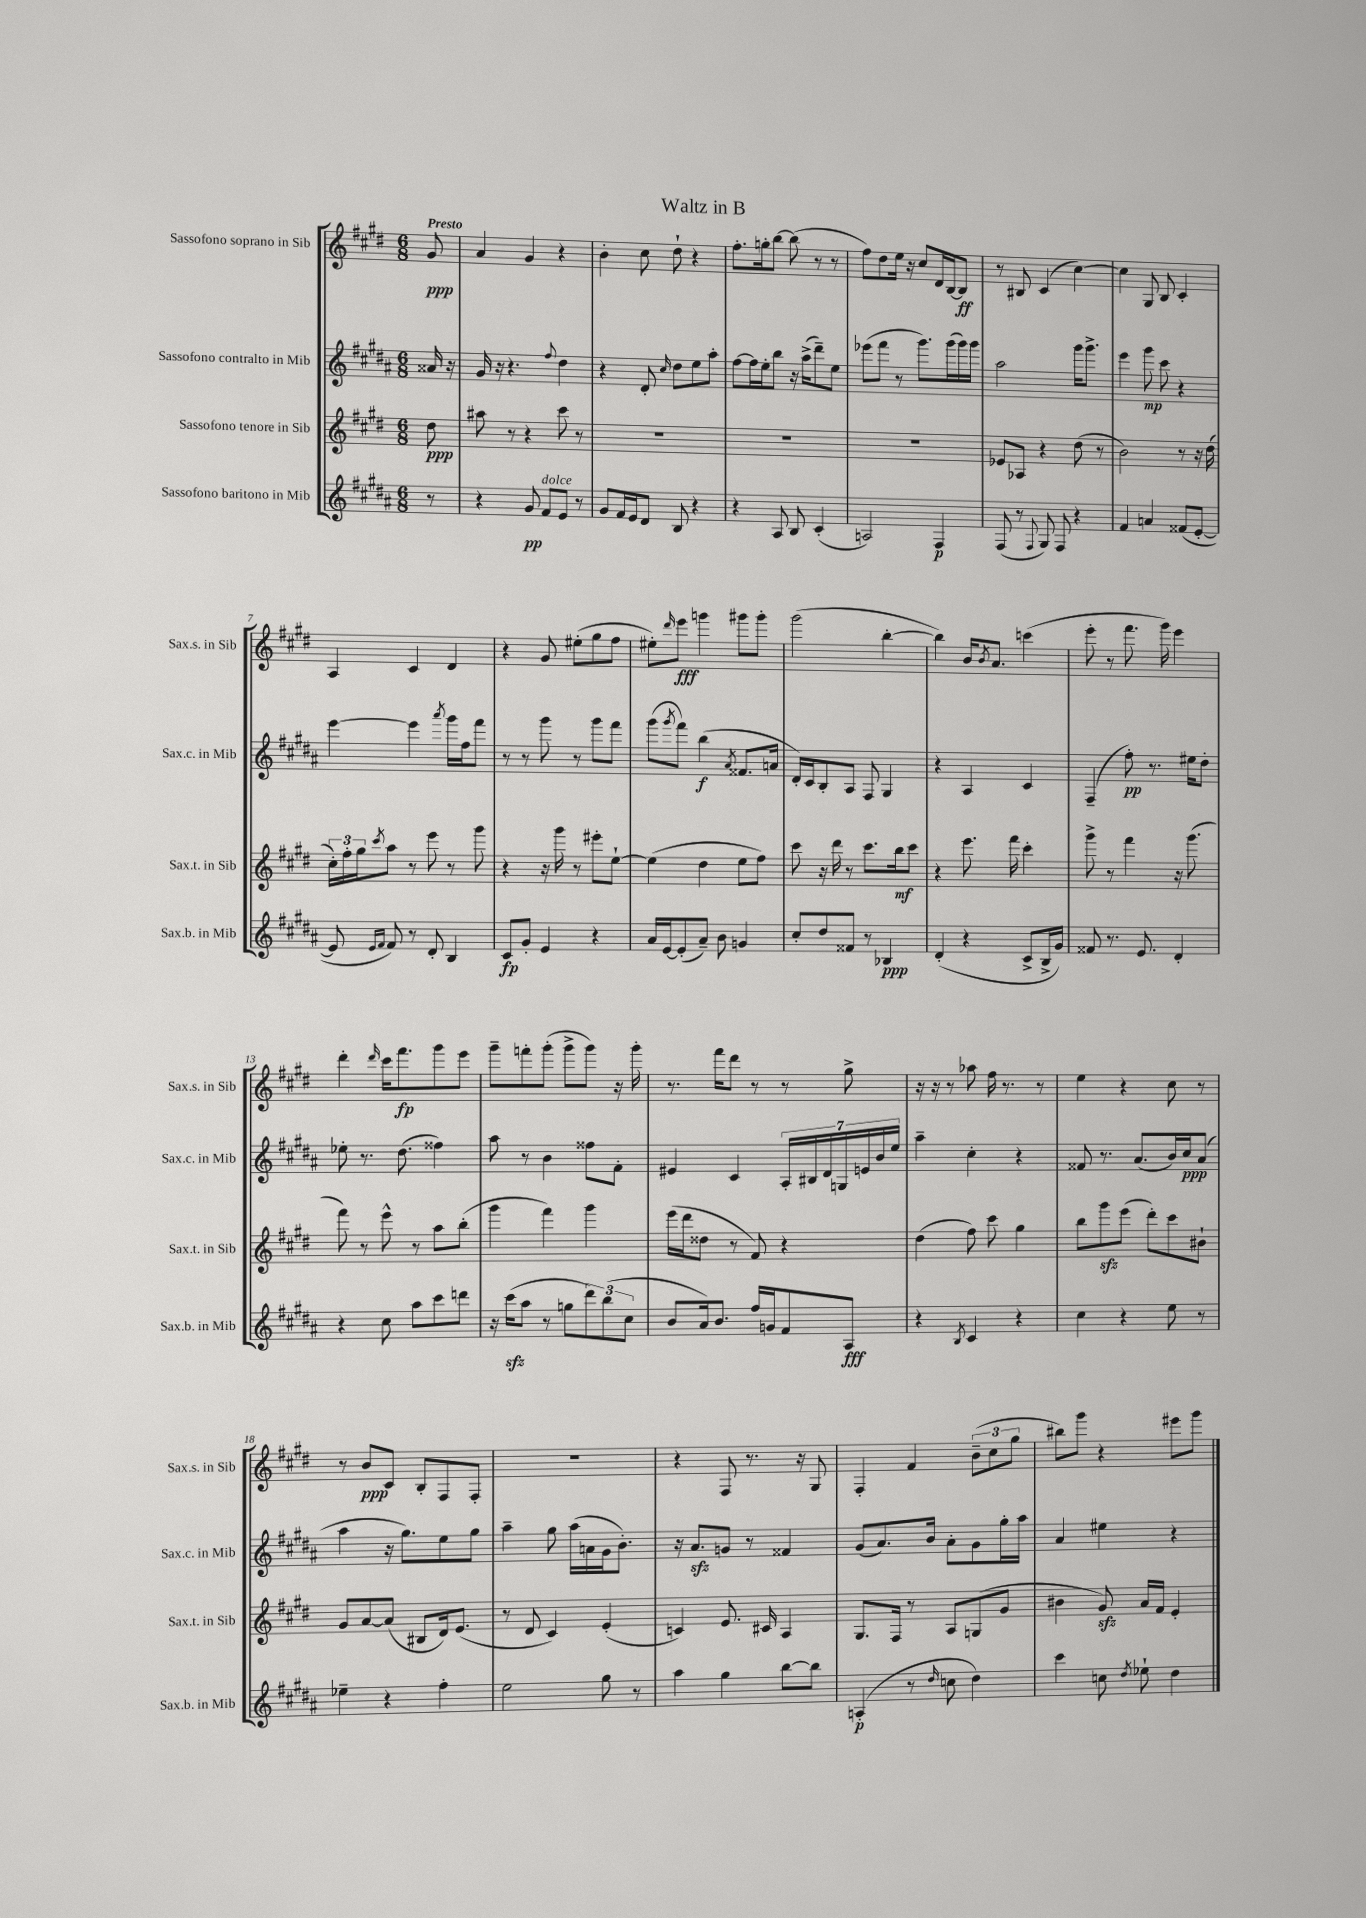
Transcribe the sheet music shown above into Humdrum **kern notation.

**kern	**dynam	**kern	**dynam	**kern	**dynam	**kern	**dynam
*part4	*part4	*part3	*part3	*part2	*part2	*part1	*part1
*staff4	*staff4	*staff3	*staff3	*staff2	*staff2	*staff1	*staff1
*I"Sassofono baritono in Mib	*	*I"Sassofono tenore in Sib	*	*I"Sassofono contralto in Mib	*	*I"Sassofono soprano in Sib	*
*I'Sax.b. in Mib	*	*I'Sax.t. in Sib	*	*I'Sax.c. in Mib	*	*I'Sax.s. in Sib	*
*clefG2	*	*clefG2	*	*clefG2	*	*clefG2	*
*k[f#c#g#d#a#]	*	*k[f#c#g#d#]	*	*k[f#c#g#d#a#]	*	*k[f#c#g#d#]	*
*M6/8	*	*M6/8	*	*M6/8	*	*M6/8	*
=	=	=	=	=	=	=	=
!	!	!	!	!	!	!LO:TX:a:B:t=Presto	!
8r	.	8dd#\	ppp	16a##X/	.	8g#/	ppp
.	.	.	.	16r	.	.	.
=1	=1	=1	=1	=1	=1	=1	=1
4r	.	8aa#X\	.	16g#/	.	4a/	.
.	.	.	.	16r	.	.	.
.	.	8r	.	4.r	.	.	.
8g#/	pp	4r	.	.	.	4g#/	.
!LO:TX:a:i:t=dolce	!	!	!	!	!	!	!
8f#/L	.	.	.	.	.	.	.
.	.	.	.	8qqff#/	.	.	.
8e/J	.	8ccc#\	.	4dd#\	.	4r	.
8r	.	8r	.	.	.	.	.
=2	=2	=2	=2	=2	=2	=2	=2
8g#/L	.	2.r	.	4r	.	4b'\	.
16f#/L	.	.	.	.	.	.	.
16e/J	.	.	.	.	.	.	.
8d#/J	.	.	.	8d#'/	.	8cc#\	.
.	.	.	.	16qqcc#/	.	.	.
8B/	.	.	.	8dd#\L	.	8dd#`\	.
4r	.	.	.	8ee\	.	4r	.
.	.	.	.	8aa#'\J	.	.	.
=3	=3	=3	=3	=3	=3	=3	=3
4r	.	2.r	.	[8ff#\L	.	8.ff#'\L	.
.	.	.	.	16ff#\L]	.	.	.
.	.	.	.	16ee'\J	.	16ggn'\k	.
8A#/	.	.	.	8bb\J	.	[8bb\J	.
8B/	.	.	.	16r	.	(8bb\]	.
.	.	.	.	(16aa#^\KL	.	.	.
(4c#'/	.	.	.	8ddd#~\)	.	8r	.
.	.	.	.	8ee\J	.	8r	.
=4	=4	=4	=4	=4	=4	=4	=4
2An/)	.	2.r	.	(8eee-X\L	.	8ff#\L)	.
.	.	.	.	8fff#\J	.	8dd#\	.
.	.	.	.	8r	.	16ee\Jk	.
.	.	.	.	.	.	16r	.
.	.	.	.	8.ggg#\L)	.	8cc#/L	.
4F#/	p	.	.	.	.	16d#/L	.
.	.	.	.	(16ggg#\L	.	[16B/J	.
.	.	.	.	16ggg#\)	.	8B/J]	ff
.	.	.	.	16ggg#\JJ	.	.	.
=5	=5	=5	=5	=5	=5	=5	=5
(8F#/	.	8e-X/L	.	2aa#\	.	8r	.
8r	.	8A-X/J	.	.	.	8B#X/	.
8qqF#/	.	.	.	.	.	.	.
8G#/)	.	4r	.	.	.	(4c#/	.
8F#/	.	.	.	.	.	.	.
4r	.	(8dd#\	.	16ggg#\KL	.	[4cc#\)	.
.	.	.	.	8.ggg#^\J	.	.	.
.	.	8r	.	.	.	.	.
=6	=6	=6	=6	=6	=6	=6	=6
4f#/	.	2b\)	.	4eee\	.	4cc#\]	.
4an/	.	.	.	8ggg#\	mp	8G#/	.
.	.	.	.	8ccc#\	.	8B/	.
(8f##X/L	.	8r	.	4r	.	4c#'/	.
[8e'/J	.	16r	.	.	.	.	.
.	.	(16dd#\	.	.	.	.	.
!!LO:LB:g=z
=7	=7	=7	=7	=7	=7	=7	=7
8e/]	.	24cc#'\LL)	.	[4eee\	.	4A/	.
.	.	24ff#'\	.	.	.	.	.
.	.	24gg#\J	.	.	.	.	.
16qqe/LL	.	.	.	.	.	.	.
16qqf#/JJ	.	8qccc#/	.	.	.	.	.
8f#/)	.	8aa\J	.	.	.	.	.
8r	.	8r	.	4eee\]	.	4c#/	.
8d#'/	.	8eee\	.	.	.	.	.
.	.	.	.	8qaaa#/	.	.	.
4B/	.	8r	.	16ggg#\LL	.	4d#/	.
.	.	.	.	16ff#\J	.	.	.
.	.	8ggg#\	.	8fff#\J	.	.	.
=8	=8	=8	=8	=8	=8	=8	=8
8c#/L	fp	4r	.	8r	.	4r	.
8g#'/J	.	.	.	8r	.	.	.
4e/	.	16r	.	8ggg#\	.	8g#/	.
.	.	16ggg#\	.	.	.	.	.
.	.	8r	.	8r	.	(8ee#X'\L	.
4r	.	8eee#X'\L	.	8ggg#\L	.	8gg#\	.
.	.	[8ee`\J	.	8fff#\J	.	8ff#\J	.
=9	=9	=9	=9	=9	=9	=9	=9
16a#/LL	.	(4ee\]	.	(8ggg#\L	.	8ee#X'\L)	.
[16e/J	.	.	.	.	.	.	.
.	.	.	.	8qggg#/	.	16qqddd#/	.
(8e'/]	.	.	.	8fff#\J)	.	8eee\J	fff
8a#~/J)	.	4dd#\	.	(4bb\	f	4gggn\	.
8b\	.	.	.	.	.	.	.
.	.	.	.	8qa#/	.	.	.
4gn/	.	8ee\L	.	8.f##X/L	.	8ggg#X\L	.
.	.	8ff#\J)	.	.	.	8ggg#'\J	.
.	.	.	.	16an/Jk	.	.	.
=10	=10	=10	=10	=10	=10	=10	=10
8cc#'/L	.	8ccc#\	.	16d#'/LL)	.	(2ggg#\	.
.	.	.	.	16c#/J	.	.	.
8dd#/	.	16r	.	8B'/	.	.	.
.	.	16ddd#\	.	.	.	.	.
8f##X/J	.	8r	.	8A#/J	.	.	.
8r	.	8.ccc#\L	.	8F#/	.	.	.
4B-X/	ppp	.	.	4G#/	.	[4bb'\	.
.	.	16bb\k	mf	.	.	.	.
.	.	8ccc#\J	.	.	.	.	.
=11	=11	=11	=11	=11	=11	=11	=11
(4d#'/	.	4r	.	4r	.	4bb\])	.
4r	.	8.eee\	.	4A#/	.	16b/KL	.
.	.	.	.	.	.	8qb/	.
.	.	.	.	.	.	8.a/J	.
.	.	16fff#\	.	.	.	.	.
8c#^/L	.	4ccc#'\	.	4c#/	.	(4cccn\	.
16B^/L	.	.	.	.	.	.	.
16g#/JJ)	.	.	.	.	.	.	.
=12	=12	=12	=12	=12	=12	=12	=12
8f##X/	.	8ggg#^\	.	(4F#~/	.	8eee'\	.
8.r	.	8r	.	.	.	8r	.
.	.	4fff#\	.	8ff#'\)	pp	8.fff#\	.
8.e/	.	.	.	.	.	.	.
.	.	.	.	8.r	.	.	.
.	.	.	.	.	.	16ggg#\)	.
4d#'/	.	16r	.	.	.	4eee\	.
.	.	(8.ggg#\	.	16ee#X\KL	.	.	.
.	.	.	.	8dd#'\J	.	.	.
!!LO:LB:g=z
=13	=13	=13	=13	=13	=13	=13	=13
4r	.	8fff#\)	.	8ee-X'\	.	4ddd#'\	.
.	.	8r	.	8.r	.	.	.
.	.	.	.	.	.	16qqddd#/	.
8cc#\	.	8eee^^\	.	.	.	16ccc#\KL	.
.	.	.	.	(8.dd#\	.	8.fff#\	fp
8aa#\L	.	8r	.	.	.	.	.
8ccc#\	.	8aa\L	.	4ff##X\)	.	8ggg#\	.
8dddn\J	.	(8bb'\J	.	.	.	8eee\J	.
=14	=14	=14	=14	=14	=14	=14	=14
16r	.	4ggg#\	.	8aa#\	.	8ggg#~\L	.
(16ccc#zz\KL	.	.	.	.	.	.	.
8aa#\J	.	.	.	8r	.	8fffn'\	.
8r	.	4fff#\)	.	4b\	.	(8ggg#'\J	.
8ggn\L	.	.	.	.	.	8ggg#^\L	.
12ddd#\)	.	4ggg#\	.	8ff##X\L	.	8ggg#\J)	.
(12bb\	.	.	.	.	.	.	.
.	.	.	.	8f#'\J	.	16r	.
12cc#\J	.	.	.	.	.	.	.
.	.	.	.	.	.	16ggg#'\	.
=15	=15	=15	=15	=15	=15	=15	=15
8b/L	.	(16eee\LL	.	4e#X/	.	8.r	.
.	.	16ddd#\J	.	.	.	.	.
16a#/k)	.	8dd##X\J	.	.	.	.	.
8.b/J	.	.	.	.	.	16fff#\KL	.
.	.	8r	.	4c#/	.	8ddd#\J	.
16ff#/LL	.	8f#/)	.	.	.	8r	.
16gn/J	.	.	.	.	.	.	.
8f#/	.	4r	.	28A#'/LL	.	8r	.
.	.	.	.	28B#X/	.	.	.
.	.	.	.	28d#/	.	.	.
.	.	.	.	28Gn/	.	.	.
8A#/J	fff	.	.	.	.	8gg#^\	.
.	.	.	.	28en/	.	.	.
.	.	.	.	28b/	.	.	.
.	.	.	.	28ee/JJ	.	.	.
=16	=16	=16	=16	=16	=16	=16	=16
4r	.	(4dd#\	.	4aa#~\	.	16r	.
.	.	.	.	.	.	16r	.
.	.	.	.	.	.	8r	.
8qB/	.	.	.	.	.	.	.
4c#/	.	8ff#\)	.	4cc#'\	.	8aa-X\	.
.	.	8ccc#\	.	.	.	16ff#\	.
.	.	.	.	.	.	8.r	.
4r	.	4gg#\	.	4r	.	.	.
.	.	.	.	.	.	8r	.
=17	=17	=17	=17	=17	=17	=17	=17
4cc#\	.	8bb\L	.	8f##X/	.	4ee\	.
.	.	8ggg#zz\	.	8.r	.	.	.
4r	.	(8eee\J	.	.	.	4r	.
.	.	.	.	(8.a#/L	.	.	.
.	.	8ddd#'\L)	.	.	.	.	.
8ee\	.	8ccc#\	.	16b/L)	.	8cc#\	.
.	.	.	.	16cc#/J	ppp	.	.
8r	.	8b#X`\J	.	(8a#/J	.	8r	.
!!LO:LB:g=z
=18	=18	=18	=18	=18	=18	=18	=18
4ee-X~\	.	8g#/L	.	4aa#\	.	8r	.
.	.	[8a/	.	.	.	8b/L	ppp
4r	.	(8a/J]	.	16r	.	8c#/J	.
.	.	.	.	8.gg#\L)	.	.	.
.	.	8B#X/L	.	.	.	8B'/L	.
4ff#'\	.	16d#/k)	.	8ee\	.	8F#/	.
.	.	(8.e/J	.	.	.	.	.
.	.	.	.	8gg#\J	.	8F#'/J	.
=19	=19	=19	=19	=19	=19	=19	=19
2ee\	.	8r	.	4aa#~\	.	2.r	.
.	.	8d#/	.	.	.	.	.
.	.	4c#/)	.	8gg#\	.	.	.
.	.	.	.	(16aa#\LL	.	.	.
.	.	.	.	16an\	.	.	.
8gg#\	.	(4e'/	.	16g#\J	.	.	.
.	.	.	.	8.b'\J)	.	.	.
8r	.	.	.	.	.	.	.
=20	=20	=20	=20	=20	=20	=20	=20
4aa#\	.	4cn/)	.	16r	.	4r	.
.	.	.	.	8.a#zz/L	.	.	.
4gg#\	.	8.e/	.	8gn/J	.	8F#/	.
.	.	.	.	8r	.	8.r	.
.	.	16c#X/	.	.	.	.	.
[8bb\L	.	4A/	.	4f##X/	.	.	.
.	.	.	.	.	.	16r	.
8bb\J]	.	.	.	.	.	8G#/	.
=21	=21	=21	=21	=21	=21	=21	=21
(4An'/	p	8.G#/L	.	(8g#/L	.	4F#'/	.
.	.	.	.	8.a#/)	.	.	.
.	.	16F#/Jk	.	.	.	.	.
8r	.	8r	.	.	.	4f#/	.
.	.	.	.	16b/Jk	.	.	.
16qqdd#/	.	.	.	.	.	.	.
8ccn\	.	8A/L	.	8a#'\L	.	.	.
4dd#\)	.	(8Gn/	.	8g#\	.	(12b~\L	.
.	.	.	.	.	.	12cc#\	.
.	.	8g#/J	.	16gg#'\L	.	.	.
.	.	.	.	.	.	12gg#\J	.
.	.	.	.	16aa#\JJ	.	.	.
=22	=22	=22	=22	=22	=22	=22	=22
4ccc#\	.	4b#X\	.	4a#/	.	8bb#X\L)	.
.	.	.	.	.	.	8ggg#\J	.
8ccn\	.	8g#zz/)	.	4ee#X\	.	4r	.
8qdd#/	.	.	.	.	.	.	.
8ee-X`\	.	16a/LL	.	.	.	.	.
.	.	16f#/JJ	.	.	.	.	.
4dd#\	.	4e'/	.	4r	.	8eee#X\L	.
.	.	.	.	.	.	8ggg#\J	.
==	==	==	==	==	==	==	==
*-	*-	*-	*-	*-	*-	*-	*-
